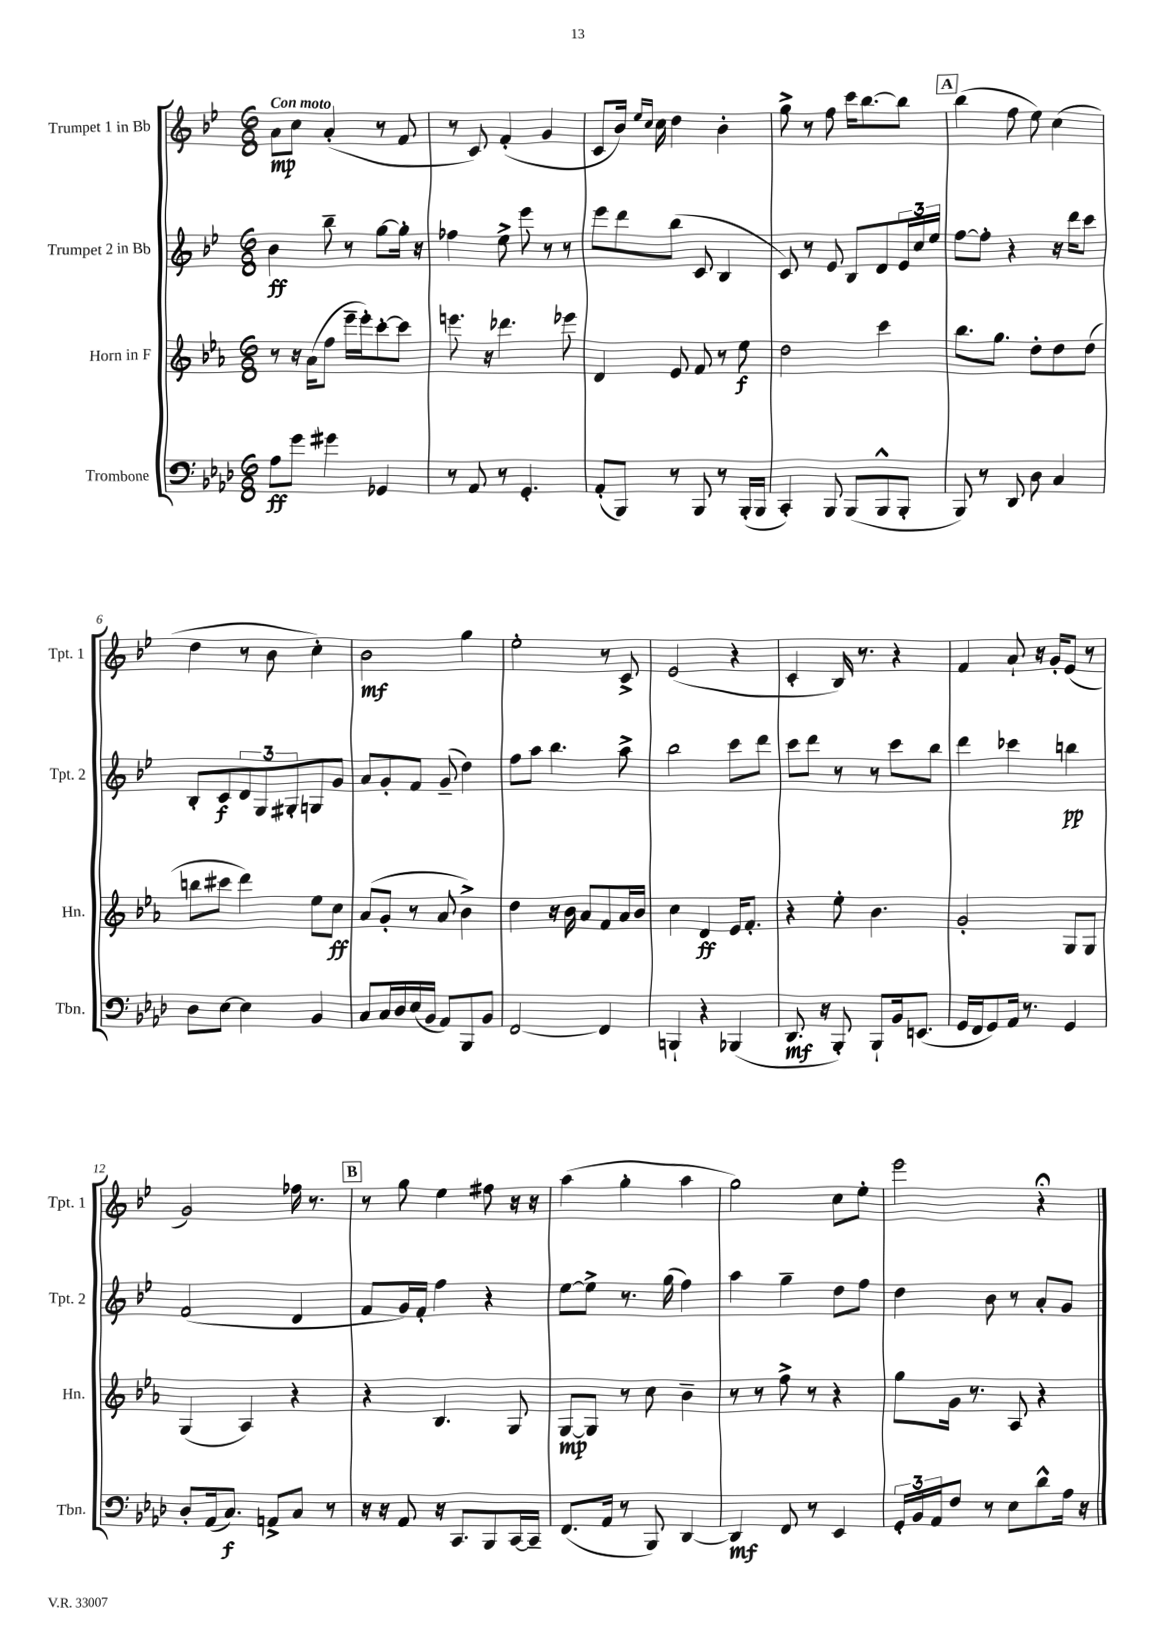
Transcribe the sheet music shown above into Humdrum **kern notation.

**kern	**dynam	**kern	**dynam	**kern	**dynam	**kern	**dynam
*part4	*part4	*part3	*part3	*part2	*part2	*part1	*part1
*staff4	*staff4	*staff3	*staff3	*staff2	*staff2	*staff1	*staff1
*I"Trombone	*	*I"Horn in F	*	*I"Trumpet 2 in Bb	*	*I"Trumpet 1 in Bb	*
*I'Tbn.	*	*I'Hn.	*	*I'Tpt. 2	*	*I'Tpt. 1	*
*clefF4	*	*clefG2	*	*clefG2	*	*clefG2	*
*k[b-e-a-d-]	*	*k[b-e-a-]	*	*k[b-e-]	*	*k[b-e-]	*
*M6/8	*	*M6/8	*	*M6/8	*	*M6/8	*
=1	=1	=1	=1	=1	=1	=1	=1
!	!	!	!	!	!	!LO:TX:a:B:t=Con moto	!
8A-\L	ff	8r	.	4b-\	ff	8a\L	mp
8g\J	.	16r	.	.	.	8cc\J	.
.	.	(16a-\KL	.	.	.	.	.
4g#X\	.	8ff\J	.	8bb-~\	.	(4a'/	.
.	.	16eee-~\LL	.	8r	.	.	.
.	.	16eee-'\J)	.	.	.	.	.
4GG-X/	.	[8ccc'\	.	[8gg\L	.	8r	.
.	.	8ccc\J]	.	16gg'\Jk]	.	8f/	.
.	.	.	.	16r	.	.	.
=2	=2	=2	=2	=2	=2	=2	=2
8r	.	8.eeen\	.	4ff-X\	.	8r	.
8AA-/	.	.	.	.	.	8c/)	.
.	.	16r	.	.	.	.	.
8r	.	4.ddd-X\	.	8ee-^\	.	(4f'/	.
4.GG'/	.	.	.	8eee-\	.	.	.
.	.	.	.	8r	.	4g/	.
.	.	8eee-X\	.	8r	.	.	.
=3	=3	=3	=3	=3	=3	=3	=3
(8AA-'/L	.	4d/	.	8eee-\L	.	8c/L	.
8BBB-/J)	.	.	.	8ddd\	.	16b-/Jk)	.
.	.	.	.	.	.	16qqee-/LL	.
.	.	.	.	.	.	16qqcc/JJ	.
.	.	.	.	.	.	16cc\	.
8r	.	8e-/	.	(8bb-\J	.	4dd\	.
8BBB-/	.	8f/	.	8c/	.	.	.
8r	.	8r	.	4B-/	.	4b-'\	.
(16BBB-'/LL	.	8ee-\	f	.	.	.	.
16BBB-/JJ	.	.	.	.	.	.	.
=4	=4	=4	=4	=4	=4	=4	=4
4CC'/)	.	2dd\	.	8c/)	.	8gg^\	.
.	.	.	.	8r	.	8r	.
8BBB-/	.	.	.	8e-/	.	8ff\	.
(8BBB-/L	.	.	.	8B-/L	.	16ccc\KL	.
.	.	.	.	.	.	[8.bb-\	.
8BBB-^^/	.	4ccc\	.	8d/	.	.	.
8BBB-'/J	.	.	.	24e-/L	.	8bb-\J]	.
.	.	.	.	24cc/	.	.	.
.	.	.	.	24ee-/JJ	.	.	.
!!LO:REH:place=s1:t=A
=5	=5	=5	=5	=5	=5	=5	=5
8BBB-/)	.	8.bb-\L	.	[8ff\L	.	(4bb-\	.
8r	.	.	.	8ff'\J]	.	.	.
.	.	8.gg\J	.	.	.	.	.
8DD-/	.	.	.	4r	.	8ff\	.
8D-\	.	8dd'\L	.	.	.	8ee-\)	.
4C/	.	8dd\	.	16r	.	(4cc\	.
.	.	.	.	16ddd\KL	.	.	.
.	.	(8dd\J	.	8ccc\J	.	.	.
!!LO:LB:g=z
=6	=6	=6	=6	=6	=6	=6	=6
8D-\L	.	8bbn\L	.	8B-'/L	.	4dd\	.
[8E-\J	.	8ccc#X\J	.	8c/	f	.	.
4E-\]	.	4ddd\)	.	12d/	.	8r	.
.	.	.	.	12G/	.	.	.
.	.	.	.	.	.	8b-\	.
.	.	.	.	12G#X'/	.	.	.
4BB-/	.	8ee-\L	.	8Gn/	.	4cc'\)	.
.	.	8cc\J	ff	8g/J	.	.	.
=7	=7	=7	=7	=7	=7	=7	=7
8C/L	.	(8a-/L	.	8a/L	.	2b-\	mf
16C/L	.	8g'/J	.	8g'/	.	.	.
16D-/	.	.	.	.	.	.	.
(16E-/	.	8r	.	8f/J	.	.	.
16BB-/JJ	.	.	.	.	.	.	.
8AA-/L)	.	8a-/	.	(8g~/	.	.	.
8BBB-/	.	4b-^\)	.	4dd\)	.	4gg\	.
8BB-/J	.	.	.	.	.	.	.
=8	=8	=8	=8	=8	=8	=8	=8
[2FF/	.	4dd\	.	8ff\L	.	2ee-'\	.
.	.	.	.	8aa\J	.	.	.
.	.	16r	.	4.bb-\	.	.	.
.	.	16b-\	.	.	.	.	.
.	.	8a-/L	.	.	.	.	.
4FF/]	.	8f/	.	.	.	8r	.
.	.	16a-/L	.	8aa^\	.	8c^/	.
.	.	16b-/JJ	.	.	.	.	.
=9	=9	=9	=9	=9	=9	=9	=9
4BBBn`/	.	4cc\	.	2bb-\	.	(2e-/	.
4r	.	4d/	ff	.	.	.	.
(4BBB-X/	.	16e-/KL	.	8ccc\L	.	4r	.
.	.	8.f'/J	.	.	.	.	.
.	.	.	.	8ddd\J	.	.	.
=10	=10	=10	=10	=10	=10	=10	=10
8.DD-/	mf	4r	.	8ccc\L	.	4c'/	.
.	.	.	.	8ddd\J	.	.	.
16r	.	.	.	.	.	.	.
8BBB-'/)	.	8ee-'\	.	8r	.	16B-/)	.
.	.	.	.	.	.	8.r	.
8BBB-`/L	.	4.b-\	.	8r	.	.	.
16BB-/k	.	.	.	8ccc\L	.	4r	.
(8.EEn/J	.	.	.	.	.	.	.
.	.	.	.	8bb-\J	.	.	.
=11	=11	=11	=11	=11	=11	=11	=11
16GG/LL	.	2g'/	.	4ddd\	.	4f/	.
16FF/J	.	.	.	.	.	.	.
8GG/)	.	.	.	.	.	.	.
16AA-/Jk	.	.	.	4ccc-X\	.	8a`/	.
8.r	.	.	.	.	.	.	.
.	.	.	.	.	.	16r	.
.	.	.	.	.	.	16g'/KL	.
4GG/	.	8G/L	.	4bbn\	pp	(8e-/J	.
.	.	8G/J	.	.	.	8r	.
!!LO:LB:g=z
=12	=12	=12	=12	=12	=12	=12	=12
8D-'/L	.	(4G/	.	(2f/	.	2g/)	.
(16AA-/k	.	.	.	.	.	.	.
8.C/J)	f	.	.	.	.	.	.
.	.	4A-/)	.	.	.	.	.
8AAn^/L	.	.	.	.	.	.	.
8C/J	.	4r	.	4d/	.	16ff-X\	.
.	.	.	.	.	.	8.r	.
8r	.	.	.	.	.	.	.
!!LO:REH:place=s1:t=B
=13	=13	=13	=13	=13	=13	=13	=13
16r	.	4r	.	8f/L	.	8r	.
16r	.	.	.	.	.	.	.
8AA-/	.	.	.	16g/L)	.	8gg\	.
.	.	.	.	16f'/JJ	.	.	.
16r	.	4.B-/	.	4ff\	.	4ee-\	.
8.CC/L	.	.	.	.	.	.	.
8BBB-/	.	.	.	4r	.	8ff#X\	.
[16CC/L	.	8G/	.	.	.	16r	.
16CC~/JJ]	.	.	.	.	.	16r	.
=14	=14	=14	=14	=14	=14	=14	=14
(8.FF/L	.	[8G/L	mp	[8ee-\L	.	(4aa\	.
.	.	8G/J]	.	8ee-^\J]	.	.	.
16AA-/Jk	.	.	.	.	.	.	.
8r	.	8r	.	8.r	.	4gg'\	.
8BBB-/)	.	8cc\	.	.	.	.	.
.	.	.	.	(16gg\	.	.	.
[4DD-/	.	4b-~\	.	4ff\)	.	4aa\	.
=15	=15	=15	=15	=15	=15	=15	=15
4DD-/]	mf	8r	.	4aa\	.	2gg\)	.
.	.	8r	.	.	.	.	.
8FF/	.	8ff^\	.	4gg~\	.	.	.
8r	.	8r	.	.	.	.	.
4EE-/	.	4r	.	8dd\L	.	8cc\L	.
.	.	.	.	8ff\J	.	8ee-'\J	.
=16	=16	=16	=16	=16	=16	=16	=16
24GG'/LL	.	8gg\L	.	4dd\	.	2eee-\	.
24BB-/	.	.	.	.	.	.	.
24AA-/J	.	.	.	.	.	.	.
8F/J	.	16g\Jk	.	.	.	.	.
.	.	8.r	.	.	.	.	.
8r	.	.	.	8b-\	.	.	.
8E-\L	.	8A-/	.	8r	.	.	.
8d-^^\	.	4r	.	8a'/L	.	4r;<	.
16A-\Jk	.	.	.	8g/J	.	.	.
16r	.	.	.	.	.	.	.
==	==	==	==	==	==	==	==
*-	*-	*-	*-	*-	*-	*-	*-
